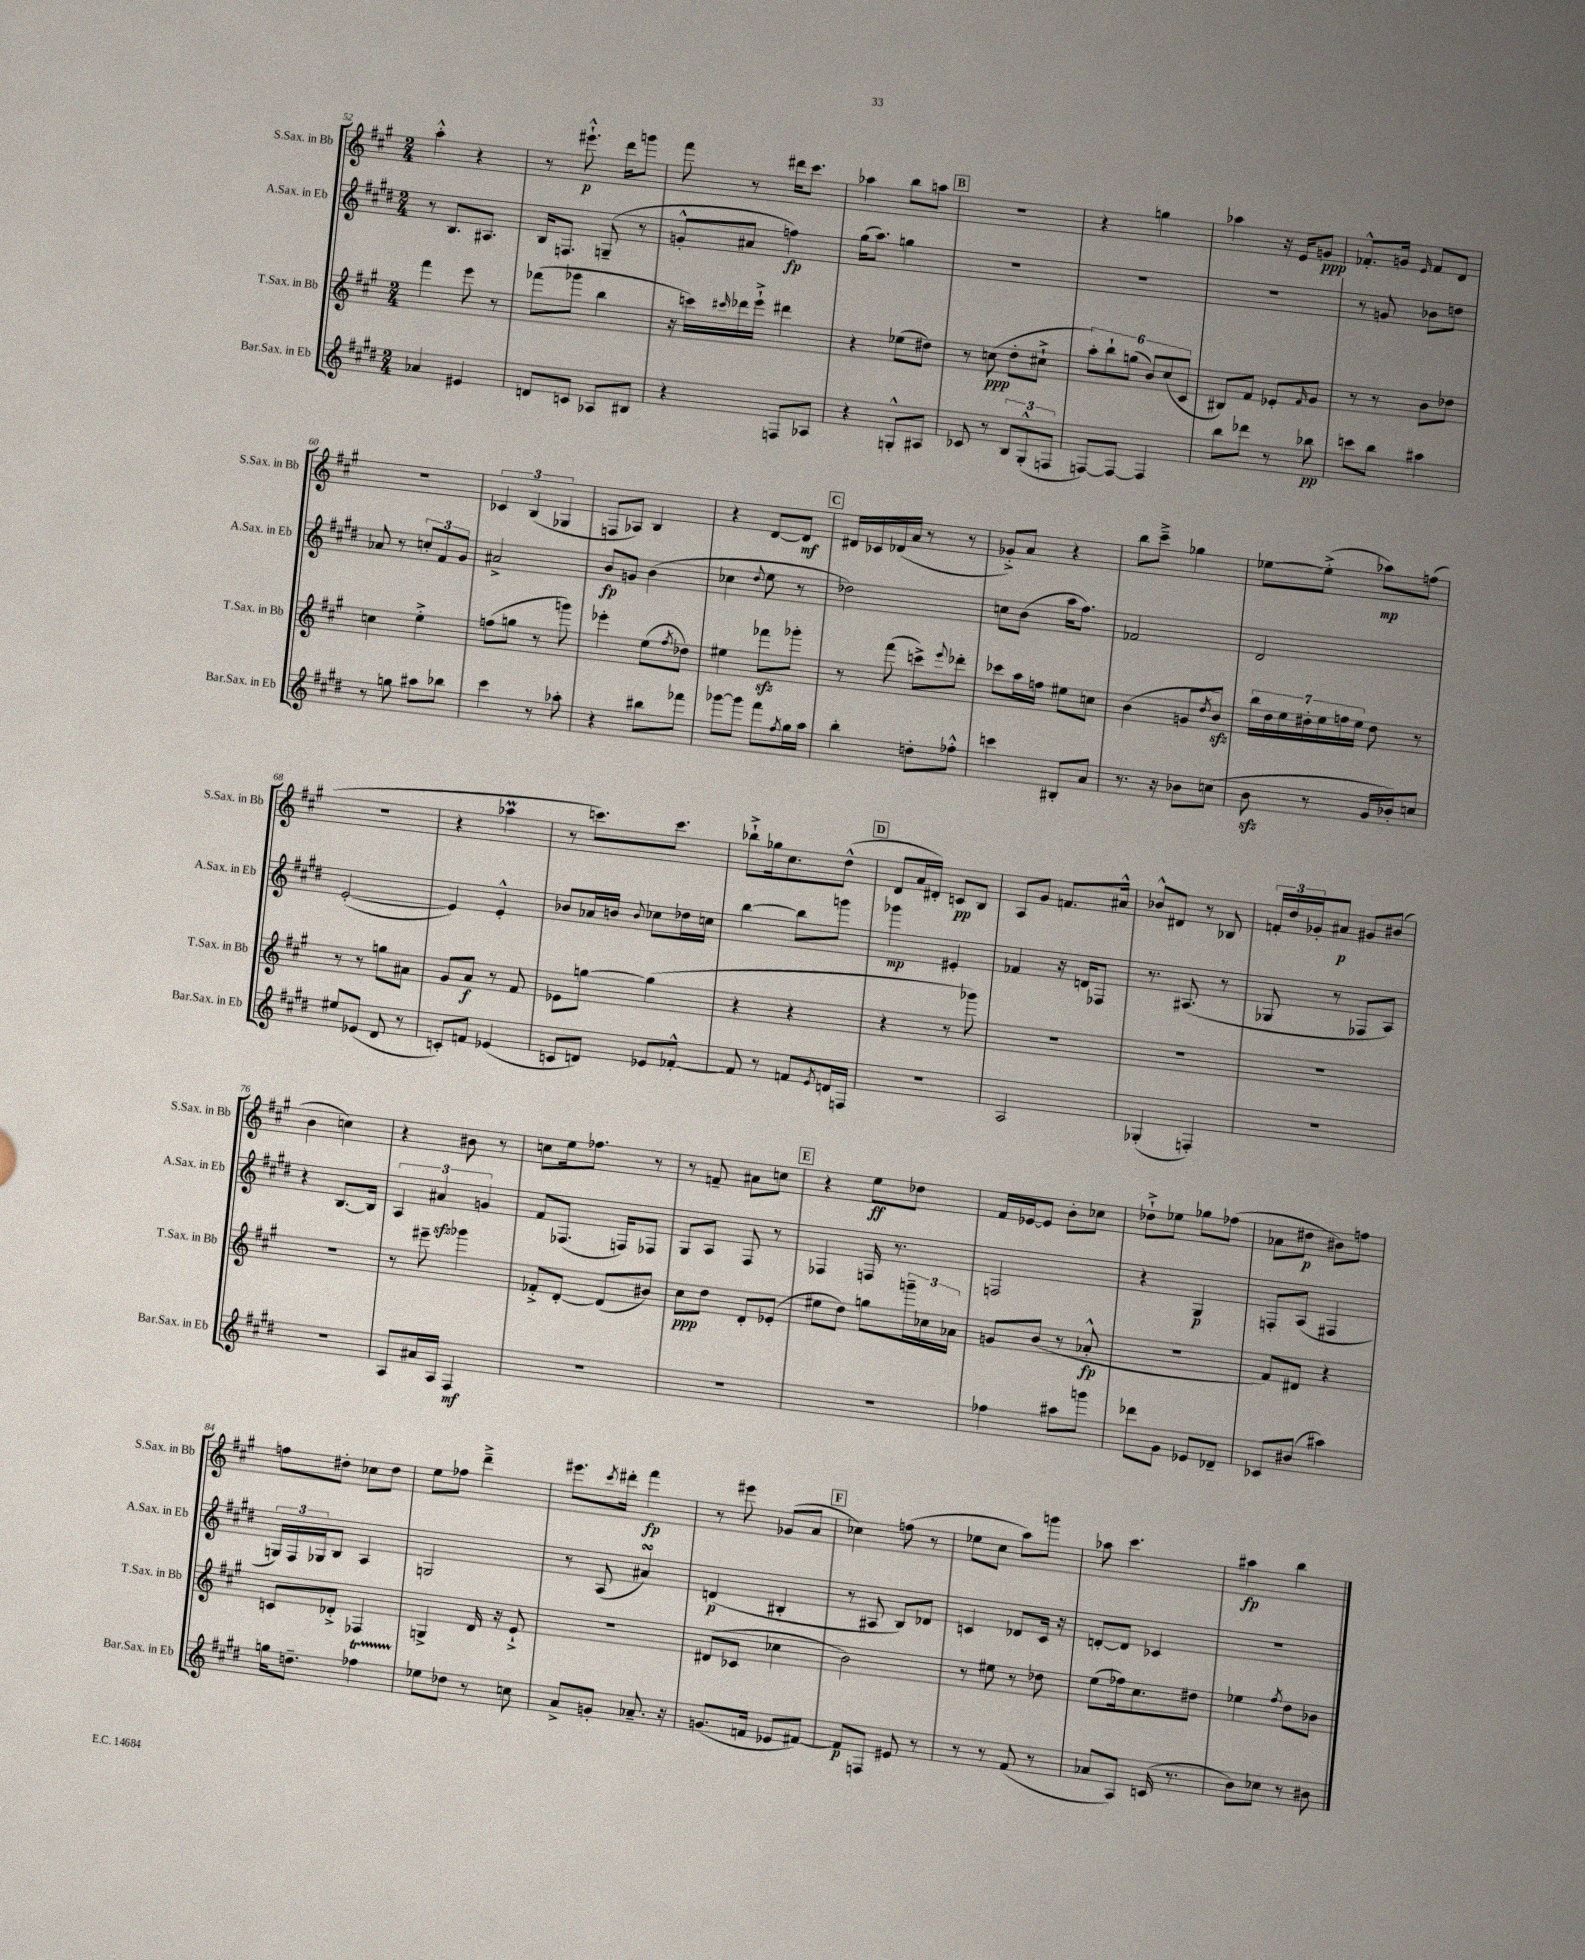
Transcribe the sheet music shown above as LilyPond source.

<<
\new StaffGroup <<
\new Staff = "s0" \with { instrumentName = "S.Sax. in Bb" shortInstrumentName = "S.Sax. in Bb" } {
    \clef treble \key a \major \numericTimeSignature \time 2/4
    a''4-.-^ r4 |
    r8 eis'''8.-!-^\p d'''16 g'''8 |
    fis'''8 r8 dis'''16 cis'''8. |
    aes''4 b''8 a''8 |
    \mark \markup { \box "B" } r2 |
    r4 g''4 |
    aes''4 r16 e'16 g'8\ppp |
    fes'8.-.-^ g'16 \grace { e'16 } fes'8 d'8 |
    R2 |
    \tuplet 3/2 { ces'4 b4( ges4 } |
    f8 aes8) b4 |
    r4 d'8~ d'8\mf |
    \mark \markup { \box "C" } dis'16 ces'16 des'16( a'16 r8 r8 |
    ges'8-.->) a'8 r4 |
    b''8 cis'''8---> ges''4 |
    ees''8~ ees''8-.->( aes''8\mp) f''8( |
    R2 |
    r4 aes''4\prall |
    r8 c'''8.) c'''8. |
    bes''8-!-> ges''16 cis''8. d''8-^( |
    \mark \markup { \box "D" } d'8 a'16 dis'16-.) c'8\pp b8 |
    a8 gis'8 f'8. ais'16-^ |
    bes'8-^ dis'8 r8 bes8 |
    \tuplet 3/2 { f'16-. d''16 ges'16-. } ais'8\p gis'8 bis'8( |
    b'4 c''4) |
    r4 bis'8 r8 |
    c''8 e''16 fes''8. r8 |
    r8 f'8-- ais'8 c''8 |
    \mark \markup { \box "E" } r4 e''8\ff des''8 |
    fis'16 ees'16~ ees'8 b'8-. ces''8 |
    des''8-!-> ees''8 ges''8 fes''8( |
    aes'8 dis''8\p bis'8) f''8 |
    f''8 dis''8-. ces''8 dis''8 |
    e''8 fes''8 d'''4---> |
    eis'''8. \acciaccatura { cis'''8 } dis'''16-. fis'''4\fp |
    r8 eis'''8 ges'8( a'8 |
    \mark \markup { \box "F" } ces''4) f''8( r8 |
    ees''8 cis''8 a''8) g'''8 |
    aes''8 cis'''4. |
    ais''4\fp b''4 \bar "|." |
}
\new Staff = "s1" \with { instrumentName = "A.Sax. in Eb" shortInstrumentName = "A.Sax. in Eb" } {
    \clef treble \key e \major \numericTimeSignature \time 2/4
    r8 b8. ais8. |
    b16 f8. g8--( r8 |
    g'8-.-^ ais'8 f''4\fp) |
    gis''16( a''8.) g''4 |
    \mark \markup { \box "B" } R2 |
    R2 |
    R2 |
    r8 g'8 bes'8 d''8 |
    aes'8 r8 \tuplet 3/2 { c''8-. fis'8 gis'8 } |
    ais'2-> |
    b'8\fp g'8 b'4( |
    ces''4 \appoggiatura { dis''8 } e''8 r8 |
    \mark \markup { \box "C" } des''2) |
    c''8 b'8( a''16 fis''8.) |
    fes'2 |
    dis'2 |
    e'2~-.( |
    e'4) e'4-.-^ |
    bes'8 aes'16 b'16 \appoggiatura { b'8 } ces''8 des''16 c''16 |
    b''4~ b''8 g'''8 |
    \mark \markup { \box "D" } ges'''4\mp eis'4-. |
    fes'4 r16 d'16 fes8 |
    r8. ais8.( r8 |
    ges8 r8 fes8 a8) |
    r4 b8.~ b16 |
    \tuplet 3/2 { a4 ais'4\sfz g'4 } |
    fis'8 fes8.( f16) fes8 |
    gis8 a8 fis8 r8 |
    \mark \markup { \box "E" } fes4 f16 r8. |
    f2 |
    r4 gis4\p |
    f8-. a8( fis4 |
    \tuplet 3/2 { g16) fis16 ges16 } b8 a4 |
    g2 |
    r8 a8( ais'4\turn) |
    d'4\p( bis4-. |
    \mark \markup { \box "F" } r8 ais8 b8) des'8 |
    c'4 des'8 c'16 r16 |
    d'8~-. d'8 ces'4 |
    r2 \bar "|." |
}
\new Staff = "s2" \with { instrumentName = "T.Sax. in Bb" shortInstrumentName = "T.Sax. in Bb" } {
    \clef treble \key a \major \numericTimeSignature \time 2/4
    fis'''4 e'''8 r8 |
    fes'''8( ges'''8 b''4 |
    r16 c'''16) \grace { cis'''16 } des'''16 e'''16-!-> dis'''4 |
    r4 ees''8( dis''8) |
    \mark \markup { \box "B" } r8 c''8\ppp( d''8-. cis''8-!-> |
    \tuplet 6/4 { a''8-.) b''8-! g''8( b'8) cis''8( cis'8 } |
    bis8) fis'8 ees'8-. \grace { fis'16 } gis'8 |
    r8 r8 b'8 des''8 |
    c''4 e''4-.-> |
    f''8( g''8 r8 g'''8) |
    ees'''4-. e''8( \acciaccatura { fis''8 } des''8) |
    eis''4 fes'''8\sfz ges'''8-. |
    \mark \markup { \box "C" } r8 fis'''8( c'''8->) \appoggiatura { e'''8 } des'''8-. |
    ces'''8 a''16 f''16 eis''8 c''8 |
    b'4( g'8 \acciaccatura { d''8 } b'8\sfz) |
    \tuplet 7/4 { b''16 d''16 e''16 dis''16-. e''16 f''16 e''16 } dis''8 r8 |
    r8 r8 g''8 ais'8 |
    gis'8 a'8\f r8 fis'8 |
    ees'8 g''8~ g''4( |
    r4 r4 |
    \mark \markup { \box "D" } r4 r8 ges'''8) |
    r2 |
    R2 |
    R2 |
    R2 |
    r8 eis'''8-- ges'''4 |
    fes'8-.-> d'8~-. d'8( bis'8) |
    cis''8\ppp d''8 d'8-. ees'8-.( |
    \mark \markup { \box "E" } eis''8 d''8) g''8 \tuplet 3/2 { g'''16-- ces''16 aes'16 } |
    g'8 b'8( r8 aes'8-.-^\fp |
    r2 |
    fis'8) dis'8 r4 |
    c'8 des'8-.-> fes4 |
    g4-> d'16 r16 e'8-!-> |
    R2 |
    dis'8( ces'8 ces''4 |
    \mark \markup { \box "F" } b'2) |
    r8 eis''8 r8 des''8 |
    e''8( fes''16) cis''8. dis''8 |
    ees''4 \acciaccatura { fis''8 } d''8 bes'8 \bar "|." |
}
\new Staff = "s3" \with { instrumentName = "Bar.Sax. in Eb" shortInstrumentName = "Bar.Sax. in Eb" } {
    \clef treble \key e \major \numericTimeSignature \time 2/4
    aes'4 eis'4 |
    d'8 c'8 aes8 bis8 |
    r4 f8 aes8 |
    r4 g8-.-^ ais8 |
    \mark \markup { \box "B" } ces'8 r8 \tuplet 3/2 { b8 gis8-.-^( f8 } |
    f8~) f8~ f4 |
    b''8 des'''8 r8 bes''8\pp |
    c'''8 b''8 ais''4 |
    r8 g''8 ais''8 bes''8 |
    cis'''4 r8 aes''8-. |
    r4 bis''8 fes'''8 |
    ges'''8~ ges'''8 fis'''8 \acciaccatura { fis''8 } gis''16 a''16 |
    \mark \markup { \box "C" } b''4-. d''8-. fes''8-.-^ |
    c'''4 bis8-. a'8 |
    r8. r16 bes'8 c''8( |
    b'8\sfz r8 gis'16 bes'16-.) c''8 |
    eis''8 ees'8( dis'8 r8 |
    c'8-.) f'8 ees'4( |
    c'8 d'8) ees'8 fes'8~-.-^ |
    fes'8 r8 f'8 \acciaccatura { e'8 } d'16 f16 |
    \mark \markup { \box "D" } R2 |
    a2 |
    ges4-.( f4-.) |
    R2 |
    r2 |
    a8 ais'16 a16 fis4\mf |
    R2 |
    R2 |
    \mark \markup { \box "E" } R2 |
    fes''4 ais''8 g'''8 |
    des'''8 gis'8 ees'8 des'8-- |
    ces'8 bis'8( ais''4) |
    g''16 d''8.-- fes''4\startTrillSpan |
    ees''8\stopTrillSpan des''8 r8 c''8 |
    a'8-> g'8-. aes'8.-- r16 |
    g'8.( f'16 ees'8 fis'8~) |
    \mark \markup { \box "F" } fis'8\p f8 eis'8 r8 |
    r8 r8 fis'8( r8 |
    aes'8 a8) c'16( r8. |
    b'8) ces''8 r8 bis'8 \bar "|." |
}
>>
>>
\layout { \context { \Score currentBarNumber = #52 } }
